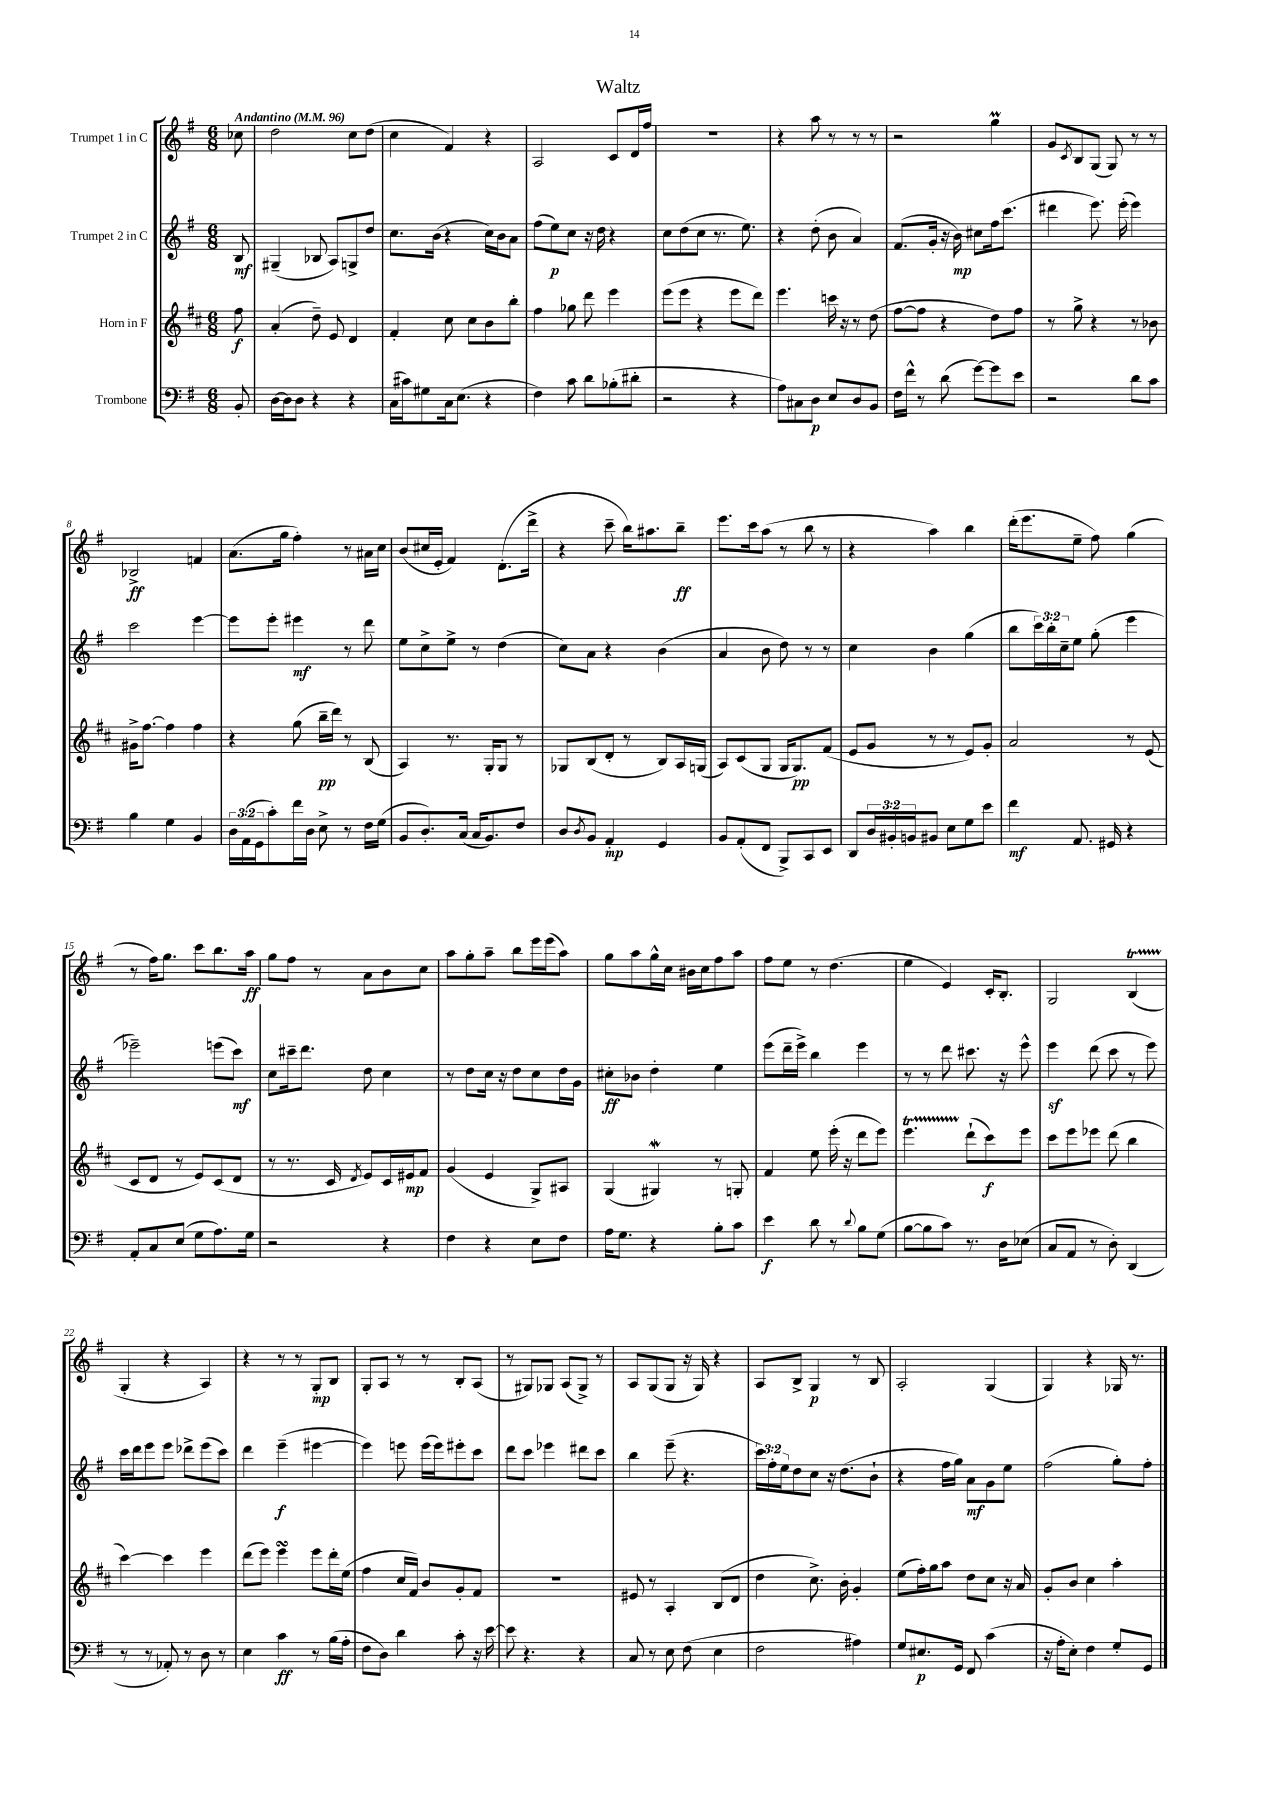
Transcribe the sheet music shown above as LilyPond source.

\header { title = "Waltz" }
<<
\new StaffGroup <<
\new Staff = "s0" \with { instrumentName = "Trumpet 1 in C" } {
    \clef treble \key g \major \numericTimeSignature \time 6/8 \partial 8 \tempo "Andantino" 4 = 96
    ces''8 |
    d''2 c''8 d''8( |
    c''4 fis'4) r4 |
    a2 c'8 d'16 fis''16 |
    R2. |
    r4 a''8 r8 r8 r8 |
    r2 g''4\prall |
    g'8 \acciaccatura { c'8 } b8 g8( g8) r8 r8 |
    bes2->\ff f'4 |
    a'8.( g''16 fis''4-.) r8 ais'16 c''16 |
    b'8( cis''16 e'16-. fis'4) d'8.-.( d'''16-> |
    r4 c'''8-- b''16) ais''8. b''8--\ff |
    e'''8. c'''16 a''8( r8 b''8 r8 |
    r4 a''4) b''4 |
    d'''16-.( e'''8. e''8-- fis''8) g''4( |
    r8 fis''16) g''8. c'''8 b''8. a''16\ff |
    g''8 fis''8 r8 a'8 b'8 c''8 |
    a''8 g''8-. a''8-- b''8 e'''16 e'''16( a''8) |
    g''8 a''8 g''16-^ c''16 bis'16 c''16 fis''8 a''8 |
    fis''8 e''8 r8 d''4.( |
    e''4 e'4) c'16-. b8.-. |
    g2 b4\startTrillSpan( |
    g4-.\stopTrillSpan r4 a4) |
    r4 r8 r8 g8-.\mp b8 |
    g8-. a8 r8 r8 b8-. a8( |
    r8 gis8) ges8 a8( ges8->) r8 |
    a8 g8( g8 r16 g16) r4 |
    a8 b8-> g4\p r8 b8 |
    a2-. g4( |
    g4) r4 ges16 r8. \bar "|." |
}
\new Staff = "s1" \with { instrumentName = "Trumpet 2 in C" } {
    \clef treble \key g \major \numericTimeSignature \time 6/8 \override Staff.TupletNumber.text = #tuplet-number::calc-fraction-text \partial 8
    b8\mf |
    gis4--( bes8 a8) g8-> d''8 |
    c''8. b'16( r4 c''16) b'16 a'8 |
    fis''8( e''8\p) c''8 r16 d''16 r4 |
    c''8 d''8( c''8 r8. e''8.) |
    r4 d''8-.( b'8 a'4) |
    fis'8.( g'16-. r16 b'16\mp) cis''8 fis''16 c'''8.( |
    dis'''4 e'''8.) e'''16-.( e'''4) |
    c'''2 e'''4~ |
    e'''8 e'''8-. eis'''4\mf r8 d'''8 |
    e''8 c''8-> e''8-> r8 d''4( |
    c''8) a'8 r4 b'4( |
    a'4 b'8 d''8) r8 r8 |
    c''4 b'4 g''4( |
    b''8 \tuplet 3/2 { c'''16) b''16-. c''16-- } e''8 g''8-.( e'''4 |
    ees'''2--) e'''8( c'''8\mf) |
    c''8 cis'''16-- d'''8. d''8 c''4 |
    r8 d''8 c''16 r16 d''8 c''8 d''16 g'16 |
    cis''8-.\ff bes'8 d''4-. e''4 |
    e'''8( d'''16-- e'''16->) b''4 e'''4 |
    r8 r8 d'''8 cis'''8. r16 e'''8-^ |
    e'''4\sf d'''8( c'''8 r8 e'''8) |
    c'''16 d'''16 e'''8 e'''8 des'''8-> e'''8( c'''8) |
    d'''4 e'''4--\f( eis'''4~ |
    eis'''4) e'''8 e'''16( e'''16) eis'''8-. c'''8 |
    d'''8 c'''8 ees'''4 dis'''8 c'''8 |
    b''4 e'''8--( r4. |
    \tuplet 3/2 { c'''16) fis''16-. e''16 } d''8 c''8 r16 d''8.( b'8-! |
    r4 fis''16 g''16) a'8\mf g'8 e''8 |
    fis''2( g''8-.) fis''8-. \bar "|." |
}
\new Staff = "s2" \with { instrumentName = "Horn in F" } {
    \clef treble \key d \major \numericTimeSignature \time 6/8 \partial 8
    fis''8\f |
    a'4-.( d''8--) e'8 d'4 |
    fis'4-. cis''8 cis''8 b'8 b''8-. |
    fis''4 ges''8 d'''8 e'''4 |
    e'''8( e'''8 r4 e'''8 d'''8) |
    e'''4. c'''16 r16 r8 d''8( |
    fis''8~ fis''8 r4 d''8) fis''8 |
    r8 g''8-> r4 r8 bes'8 |
    gis'16-> fis''8.~ fis''4 fis''4 |
    r4 g''8( b''16--\pp d'''16) r8 b8( |
    a4) r8. g16-. g8 r8 |
    ges8 b8( d'8-. r8 b8) a16 g16( |
    a8) cis'8( g8 g16 g8.\pp) fis'8( |
    e'8 g'8 r8 r8 e'8) g'8-. |
    a'2 r8 e'8( |
    cis'8 d'8 r8 e'8) cis'8( d'8 |
    r8 r8. cis'16 \acciaccatura { d'8 } e'8) cis'16 eis'16\mp fis'8 |
    g'4( e'4 g8->) ais8 |
    g4( gis4\mordent) r8 g8-. |
    fis'4 e''8 e'''16-.( r16 d'''8 e'''8) |
    e'''4.\startTrillSpan d'''8-!\stopTrillSpan( cis'''8\f) e'''8 |
    cis'''8 e'''8 ees'''8 d'''8( b''4 |
    cis'''4~) cis'''4 e'''4 |
    d'''8( e'''8) e'''4\turn e'''8 d'''16-. e''16( |
    fis''4 cis''16 fis'16) b'8 g'8-. fis'8 |
    R2. |
    eis'8 r8 a4-. b8( d'8 |
    d''4 cis''8.->) b'16-. g'4-. |
    e''8( fis''16-.) g''16 a''8 d''8 cis''8 r16 a'16 |
    g'8-. b'8 cis''4 a''4-. \bar "|." |
}
\new Staff = "s3" \with { instrumentName = "Trombone" } {
    \clef bass \key g \major \numericTimeSignature \time 6/8 \override Staff.TupletNumber.text = #tuplet-number::calc-fraction-text \partial 8
    b,8-. |
    d16~ d16 d8 r4 r4 |
    c16( cis'16) gis8 c16 e8.( r4 |
    fis4) c'8 d'8 bes8-.( dis'8-. |
    r2 r4 |
    a8) cis8 d8\p e8 d8 b,8 |
    fis16 fis'16-^ r8 d'8( g'8~) g'8 e'8 |
    r2 d'8 c'8 |
    b4 g4 b,4 |
    \tuplet 3/2 { d16 a,16( g,16 } c'8-.) fis'16 d16 e8-> r8 fis16 g16( |
    b,8 d8.-.) c16( c16 b,8.) fis8 |
    d8 \acciaccatura { d8 } b,8 a,4-.\mp g,4 |
    b,8 a,8-.( fis,8 b,,8->) c,8 e,8 |
    d,8 \tuplet 3/2 { d16 bis,16-. b,16 } bis,8 e8 g8 e'8 |
    fis'4\mf a,8. gis,16 r4 |
    a,8-. c8 e8( g8 a8.) g16 |
    r2 r4 |
    fis4 r4 e8 fis8 |
    a16 g8. r4 b8-. c'8 |
    e'4\f d'8 r8 \appoggiatura { d'8 } b8 g8( |
    b8~ b8 c'8) r8. d16 ees8( |
    c8 a,8 r8 d8-.) d,4( |
    r8 r8 aes,8-.) r8 d8 r8 |
    e4 c'4\ff r8 b16( a16-. |
    fis8 d8) d'4 c'8-. r16 e'16~ |
    e'8 r4. r4 |
    c8 r8 e8 fis8( e4 |
    fis2 ais4) |
    g8 eis8.\p g,16 fis,8 c'4( |
    r16 a16-. e8-.) fis4 g8-. g,8 \bar "|." |
}
>>
>>
